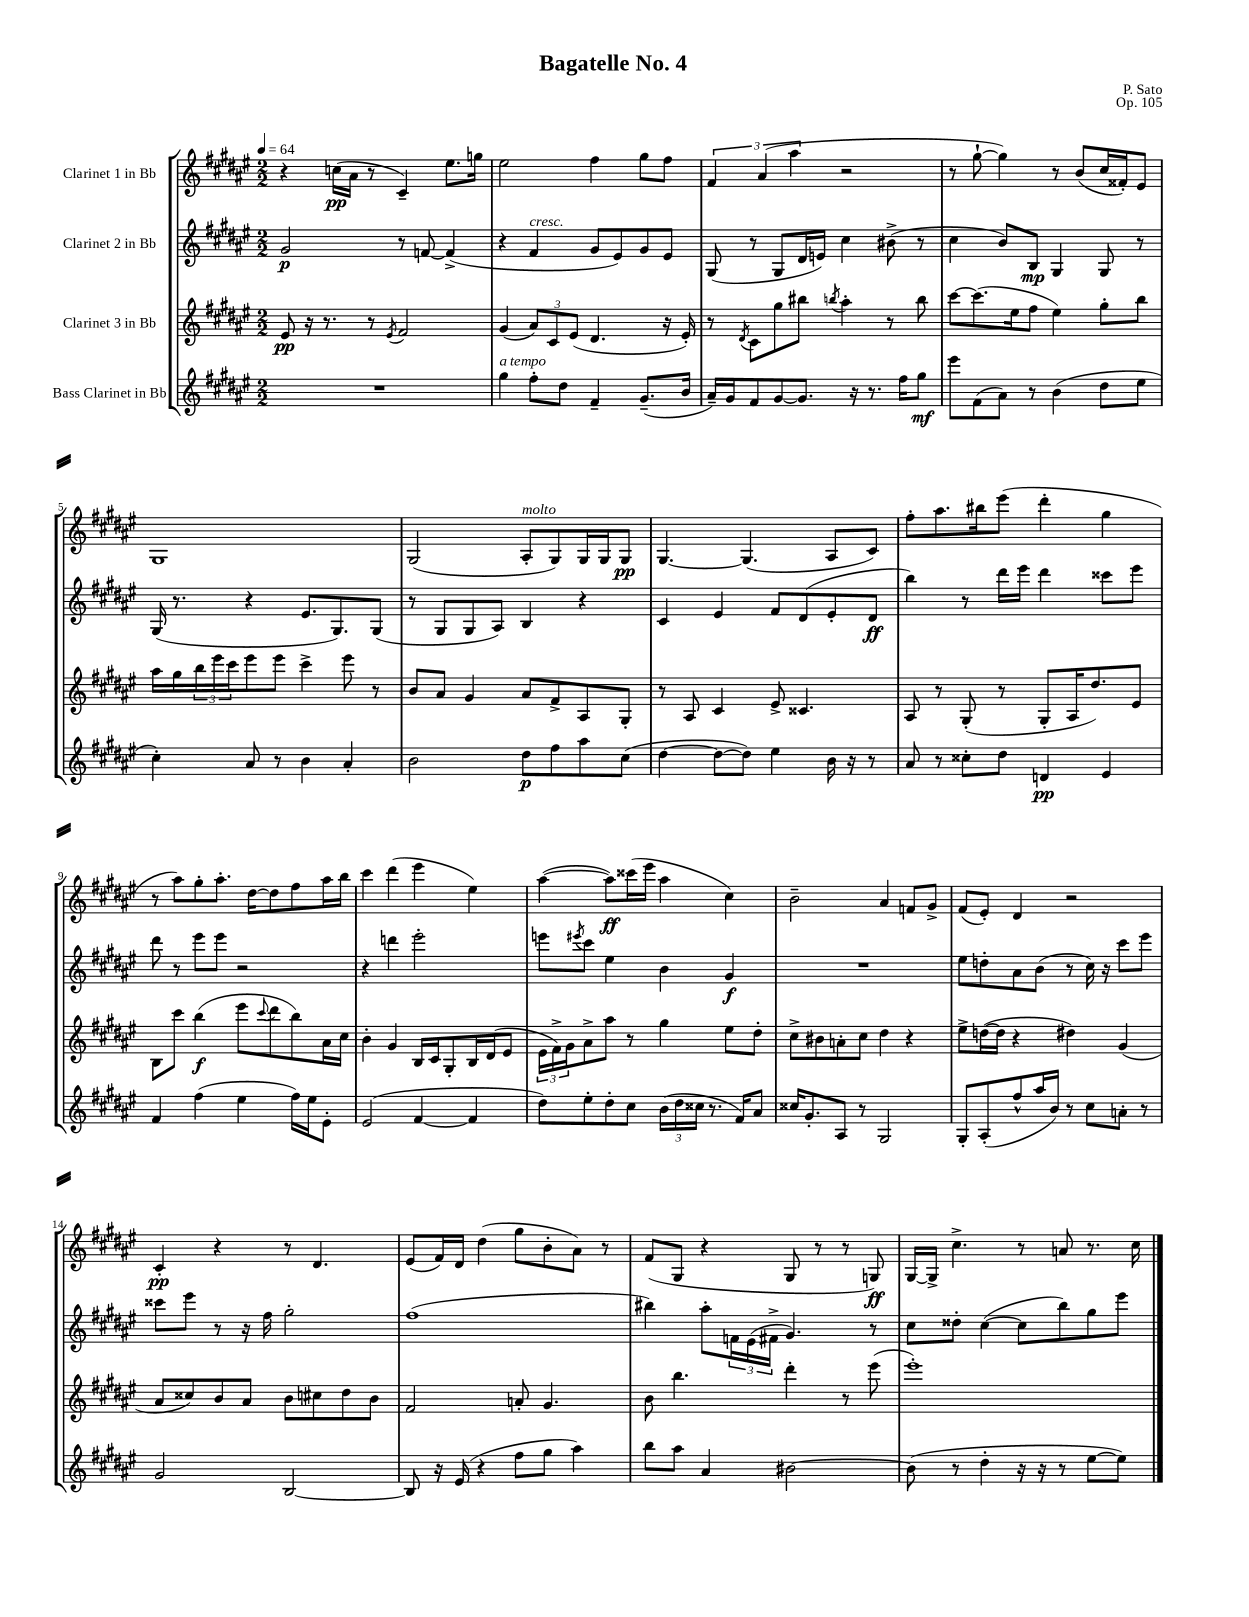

**kern	**dynam	**kern	**dynam	**kern	**dynam	**kern	**dynam
*part4	*part4	*part3	*part3	*part2	*part2	*part1	*part1
*staff4	*staff4	*staff3	*staff3	*staff2	*staff2	*staff1	*staff1
*I"Bass Clarinet in Bb	*	*I"Clarinet 3 in Bb	*	*I"Clarinet 2 in Bb	*	*I"Clarinet 1 in Bb	*
*clefG2	*	*clefG2	*	*clefG2	*	*clefG2	*
*k[f#c#g#d#a#e#]	*	*k[f#c#g#d#a#e#]	*	*k[f#c#g#d#a#e#]	*	*k[f#c#g#d#a#e#]	*
*M2/2	*	*M2/2	*	*M2/2	*	*M2/2	*
*MM64	*	*MM64	*	*MM64	*	*MM64	*
=1	=1	=1	=1	=1	=1	=1	=1
1r	.	8e#/	pp	2g#/	p	4r	.
.	.	16r	.	.	.	.	.
.	.	8.r	.	.	.	.	.
.	.	.	.	.	.	(16ccn\LL	pp
.	.	.	.	.	.	16a#\JJ	.
.	.	8r	.	.	.	8r	.
.	.	8qe#/	.	.	.	.	.
.	.	2f#/	.	8r	.	4c#~/)	.
.	.	.	.	[8fn/	.	.	.
.	.	.	.	(4f^/]	.	8.ee#\L	.
.	.	.	.	.	.	16ggn\Jk	.
=2	=2	=2	=2	=2	=2	=2	=2
!LO:TX:a:i:t=a tempo	!	!	!	!	!	!	!
4gg#\	.	(4g#/	.	4r	.	2ee#\	.
!	!	!	!	!LO:TX:a:i:t=cresc.	!	!	!
8ff#'\L	.	12a#/L)	.	4f#/	.	.	.
.	.	12c#/	.	.	.	.	.
8dd#\J	.	.	.	.	.	.	.
.	.	(12e#/J	.	.	.	.	.
4f#~/	.	4.d#/	.	8g#/L	.	4ff#\	.
.	.	.	.	8e#/)	.	.	.
(8.g#~/L	.	.	.	8g#/	.	8gg#\L	.
.	.	16r	.	8e#/J	.	8ff#\J	.
16b/Jk	.	16e#'/)	.	.	.	.	.
=3	=3	=3	=3	=3	=3	=3	=3
16a#~/LL)	.	8r	.	(8G#/	.	6f#/	.
16g#/J	.	.	.	.	.	.	.
.	.	8qd#/	.	.	.	.	.
8f#/	.	8c#\L	.	8r	.	.	.
.	.	.	.	.	.	(6a#/	.
[8g#/	.	8gg#\	.	8G#/L	.	.	.
.	.	.	.	.	.	6aa#\	.
8.g#/J]	.	8bb#X\J	.	16d#/L	.	.	.
.	.	.	.	16en/JJ)	.	.	.
.	.	8qbbn/	.	.	.	.	.
.	.	4aa#'\	.	4cc#\	.	2r	.
16r	.	.	.	.	.	.	.
8.r	.	.	.	.	.	.	.
.	.	8r	.	(8b#X^\	.	.	.
16ff#\KL	.	.	.	.	.	.	.
8gg#\J	mf	8bb\	.	8r	.	.	.
=4	=4	=4	=4	=4	=4	=4	=4
8eee#\L	.	[8ccc#\L	.	4cc#\	.	8r	.
(8f#\	.	(8.ccc#\]	.	.	.	[8gg#`\	.
8a#\J)	.	.	.	8b/L)	.	4gg#\])	.
.	.	16ee#\k	.	.	.	.	.
8r	.	8ff#\J	.	8B/J	mp	.	.
(4b\	.	4ee#\)	.	4G#/	.	8r	.
.	.	.	.	.	.	(8b/L	.
8dd#\L	.	8gg#'\L	.	8G#/	.	16cc#/L	.
.	.	.	.	.	.	16f##X'/J)	.
8ee#\J	.	8bb\J	.	8r	.	8e#/J	.
!!LO:LB:g=z
=5	=5	=5	=5	=5	=5	=5	=5
4cc#'\)	.	16aa#\LL	.	(16G#/	.	1G#	.
.	.	16gg#\	.	8.r	.	.	.
.	.	24bb\	.	.	.	.	.
.	.	24eee#\	.	.	.	.	.
.	.	24ccc#\J	.	.	.	.	.
8a#/	.	8eee#\	.	4r	.	.	.
8r	.	8eee#\J	.	.	.	.	.
4b\	.	4ccc#^\	.	8.e#/L	.	.	.
.	.	.	.	8.G#/)	.	.	.
4a#'/	.	8eee#\	.	.	.	.	.
.	.	8r	.	(8G#/J	.	.	.
=6	=6	=6	=6	=6	=6	=6	=6
2b\	.	8b/L	.	8r	.	(2G#/	.
.	.	8a#/J	.	8G#/L	.	.	.
.	.	4g#/	.	8G#/	.	.	.
.	.	.	.	8A#/J)	.	.	.
!	!	!	!	!	!	!LO:TX:a:i:t=molto	!
8dd#\L	p	8a#/L	.	4B/	.	8A#'/L	.
8ff#\	.	8f#^/	.	.	.	8G#/)	.
8aa#\	.	8A#/	.	4r	.	16G#/L	.
.	.	.	.	.	.	16G#/J	.
(8cc#\J	.	8G#'/J	.	.	.	8G#/J	pp
=7	=7	=7	=7	=7	=7	=7	=7
[4dd#\	.	8r	.	4c#/	.	[4.G#/	.
.	.	8A#/	.	.	.	.	.
8dd#\L_	.	4c#/	.	4e#/	.	.	.
8dd#\J])	.	.	.	.	.	(4.G#/]	.
4ee#\	.	8e#^/	.	8f#/L	.	.	.
.	.	4.c##X/	.	(8d#/	.	.	.
16b\	.	.	.	8e#'/	.	8A#/L	.
16r	.	.	.	.	.	.	.
8r	.	.	.	8d#/J	ff	8c#/J)	.
=8	=8	=8	=8	=8	=8	=8	=8
8a#/	.	8A#/	.	4bb\)	.	8ff#'\L	.
8r	.	8r	.	.	.	8.aa#\	.
8cc##X'\L	.	(8G#'/	.	8r	.	.	.
.	.	.	.	.	.	16bb#X\k	.
8dd#\J	.	8r	.	16ddd#\LL	.	(8eee#\J	.
.	.	.	.	16eee#\JJ	.	.	.
4dn/	pp	8G#'/L	.	4ddd#\	.	4ddd#'\	.
.	.	16A#/K	.	.	.	.	.
.	.	8.dd#/)	.	.	.	.	.
4e#/	.	.	.	8ccc##X\L	.	4gg#\	.
.	.	8e#/J	.	8eee#\J	.	.	.
!!LO:LB:g=z
=9	=9	=9	=9	=9	=9	=9	=9
4f#/	.	8B\L	.	8ddd#\	.	8r	.
.	.	8ccc#\J	.	8r	.	8aa#\L)	.
(4ff#\	.	(4bb\	f	8eee#\L	.	8gg#'\	.
.	.	.	.	8eee#\J	.	8.aa#'\J	.
4ee#\	.	8eee#\L	.	2r	.	.	.
.	.	.	.	.	.	[16dd#\KL	.
.	.	8qqccc#/	.	.	.	.	.
.	.	8ddd#\	.	.	.	8dd#\]	.
16ff#\LL)	.	8bb\)	.	.	.	8ff#\	.
16ee#\J	.	.	.	.	.	.	.
8e#'\J	.	16a#\L	.	.	.	16aa#\L	.
.	.	16cc#\JJ	.	.	.	16bb\JJ	.
=10	=10	=10	=10	=10	=10	=10	=10
(2e#/	.	4b'\	.	4r	.	4ccc#\	.
.	.	4g#/	.	4dddn\	.	(4ddd#\	.
[4f#/	.	16B/LL	.	2eee#'\	.	4eee#\	.
.	.	16c#/J	.	.	.	.	.
.	.	8G#'/	.	.	.	.	.
4f#/]	.	16B/L	.	.	.	4ee#\)	.
.	.	(16d#/J	.	.	.	.	.
.	.	8e#/J	.	.	.	.	.
=11	=11	=11	=11	=11	=11	=11	=11
8dd#\L)	.	24e#\LL	.	8eeen\L	.	([4aa#\	.
.	.	24f#^\)	.	.	.	.	.
.	.	24g#\J	.	.	.	.	.
.	.	.	.	8qeee#X/	.	.	.
8ee#'\	.	8a#^\	.	8ccc#\J	.	.	.
8dd#'\	.	8aa#\J	.	4ee#\	.	8aa#\L])	ff
8cc#\J	.	8r	.	.	.	(16ccc##X\L	.
.	.	.	.	.	.	16eee#\JJ	.
(24b\LL	.	4gg#\	.	4b\	.	4aa#\	.
24dd#\	.	.	.	.	.	.	.
24cc##X\JJ	.	.	.	.	.	.	.
8.r	.	.	.	.	.	.	.
.	.	8ee#\L	.	4g#/	f	4cc#\)	.
16f#/KL)	.	.	.	.	.	.	.
8a#/J	.	8dd#'\J	.	.	.	.	.
=12	=12	=12	=12	=12	=12	=12	=12
16cc##X/KL	.	8cc#^\L	.	1r	.	2b~\	.
8.g#'/	.	.	.	.	.	.	.
.	.	8b#X\	.	.	.	.	.
8A#/J	.	8an'\	.	.	.	.	.
8r	.	8cc#\J	.	.	.	.	.
2G#/	.	4dd#\	.	.	.	4a#/	.
.	.	4r	.	.	.	8fn/L	.
.	.	.	.	.	.	8g#^/J	.
=13	=13	=13	=13	=13	=13	=13	=13
8G#'/L	.	8ee#^\L	.	8ee#\L	.	(8f#/L	.
(8A#'/	.	([16ddn\L	.	8ddn'\	.	8e#'/J)	.
.	.	16dd\JJ]	.	.	.	.	.
8ff#^^/	.	4r	.	8a#\	.	4d#/	.
16aa#/L	.	.	.	(8b\J	.	.	.
16b/JJ)	.	.	.	.	.	.	.
8r	.	4dd#X\)	.	8r	.	2r	.
8cc#\L	.	.	.	16cc#\)	.	.	.
.	.	.	.	16r	.	.	.
8an'\J	.	(4g#/	.	8ccc#\L	.	.	.
8r	.	.	.	8eee#\J	.	.	.
!!LO:LB:g=z
=14	=14	=14	=14	=14	=14	=14	=14
2g#/	.	8a#/L	.	8ccc##X\L	.	4c#'/	pp
.	.	8cc##X/)	.	8eee#\J	.	.	.
.	.	8b/	.	8r	.	4r	.
.	.	8a#/J	.	16r	.	.	.
.	.	.	.	16ff#\	.	.	.
[2B/	.	8b\L	.	2gg#'\	.	8r	.
.	.	8cc#X\	.	.	.	4.d#/	.
.	.	8dd#\	.	.	.	.	.
.	.	8b\J	.	.	.	.	.
=15	=15	=15	=15	=15	=15	=15	=15
8B/]	.	2f#/	.	(1ff#	.	(8e#/L	.
16r	.	.	.	.	.	16f#/L)	.
(16e#/	.	.	.	.	.	16d#/JJ	.
4r	.	.	.	.	.	(4dd#\	.
8ff#\L	.	8an'/	.	.	.	8gg#\L	.
8gg#\J	.	4.g#/	.	.	.	8b'\	.
4aa#\)	.	.	.	.	.	8a#\J)	.
.	.	.	.	.	.	8r	.
=16	=16	=16	=16	=16	=16	=16	=16
8bb\L	.	8b\	.	4bb#X\)	.	(8f#/L	.
8aa#\J	.	4.bb\	.	.	.	8G#/J	.
4a#/	.	.	.	8aa#'\L	.	4r	.
.	.	.	.	24fn\L	.	.	.
.	.	.	.	(24e#\	.	.	.
.	.	.	.	24f#X^\JJ	.	.	.
[2b#X\	.	4ddd#'\	.	4.g#/)	.	8G#/	.
.	.	.	.	.	.	8r	.
.	.	8r	.	.	.	8r	.
.	.	(8eee#\	.	8r	.	8Gn/)	ff
=17	=17	=17	=17	=17	=17	=17	=17
(8b#\]	.	1eee#')	.	8cc#\L	.	[16G#/LL	.
.	.	.	.	.	.	16G#^/JJ]	.
8r	.	.	.	8dd##X'\J	.	4.cc#^\	.
4dd#'\	.	.	.	([4cc#\	.	.	.
16r	.	.	.	8cc#\L]	.	8r	.
16r	.	.	.	.	.	.	.
8r	.	.	.	8bb\)	.	8an/	.
[8ee#\L	.	.	.	8gg#\	.	8.r	.
8ee#\J])	.	.	.	8eee#\J	.	.	.
.	.	.	.	.	.	16cc#\	.
==	==	==	==	==	==	==	==
*-	*-	*-	*-	*-	*-	*-	*-
